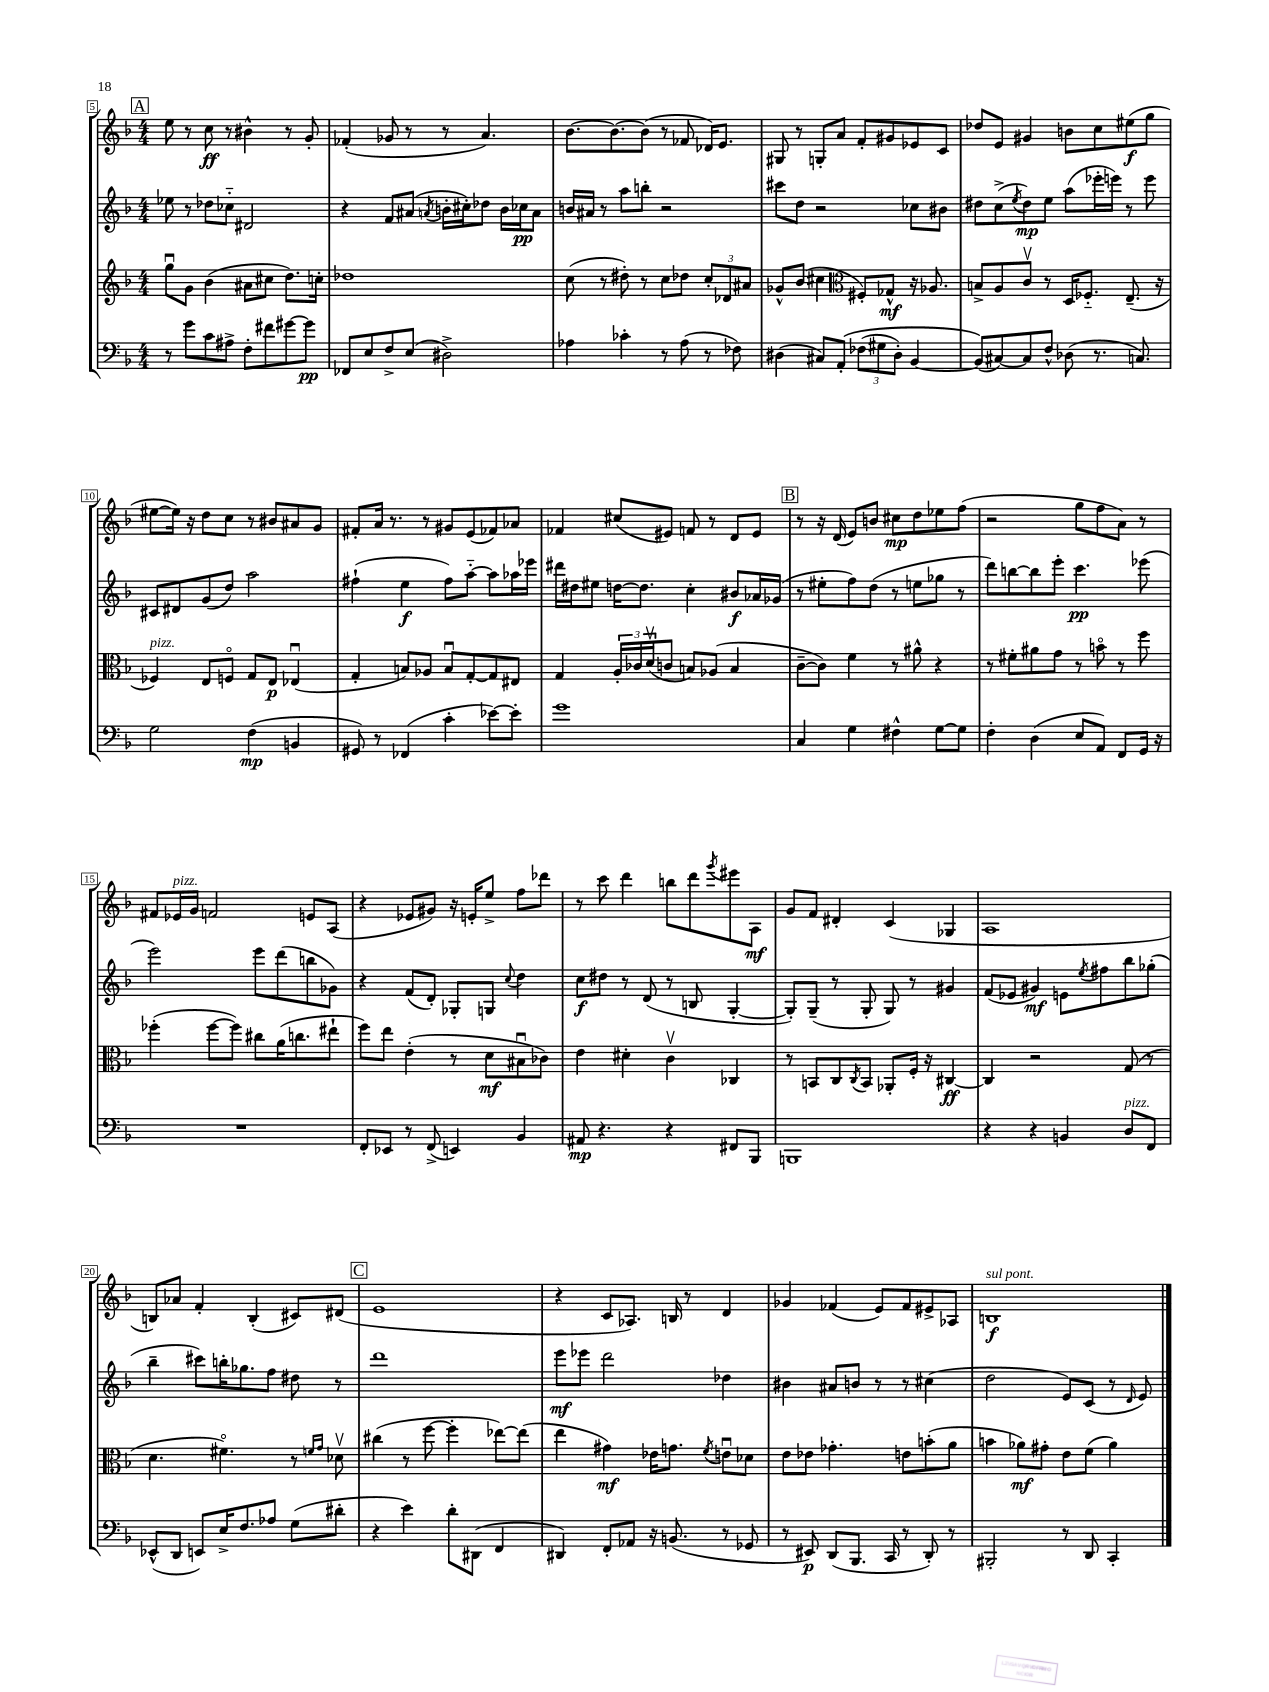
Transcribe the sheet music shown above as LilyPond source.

<<
\new StaffGroup <<
\new Staff = "s0" {
    \clef treble \key f \major \numericTimeSignature \time 4/4
    \mark \markup { \box "A" } e''8 r8 c''8\ff r8 bis'4-^ r8 g'8-. |
    fes'4-.( ges'8 r8 r8 a'4.) |
    bes'8.~ bes'8.~ bes'8( r8 fes'8 des'16) e'8. |
    gis8 r8 g8-. a'8 f'8-. gis'8 ees'8 c'8 |
    des''8 e'8 gis'4 b'8 c''8 eis''8\f( g''8 |
    eis''8~ eis''16) r16 d''8 c''8 r8 bis'8 ais'8 g'8 |
    fis'8-. a'16 r8. r8 gis'8 e'8( fes'8) aes'8 |
    fes'4 cis''8( eis'8) f'8 r8 d'8 eis'8 |
    \mark \markup { \box "B" } r8 r16 d'16( e'8) b'8 cis''8\mp d''8 ees''8 f''8( |
    r2 g''8 f''8 a'8) r8 |
    fis'8 ees'16^\markup { \italic "pizz." } g'16 f'2 e'8 a8( |
    r4 ees'8 gis'8) r16 e'16-. e''8-> f''8 des'''8 |
    r8 c'''8 d'''4 b''8 d'''8 \acciaccatura { g'''8 } eis'''8 a8\mf |
    g'8 f'8 dis'4-. c'4( ges4 |
    a1 |
    b8) aes'8 f'4-. b4-.( cis'8) dis'8( |
    \mark \markup { \box "C" } e'1 |
    r4 c'8 aes8.) b16 r8 d'4 |
    ges'4 fes'4( e'8) fes'8 eis'8-> aes8 |
    b1\f^\markup { \italic "sul pont." } \bar "|." |
}
\new Staff = "s1" {
    \clef treble \key f \major \numericTimeSignature \time 4/4
    \mark \markup { \box "A" } ees''8 r8 des''8 ces''8-_ dis'2 |
    r4 f'8 ais'8( \acciaccatura { a'8 } b'16-. cis''16-.) des''8 b'16 ces''16\pp a'8 |
    b'16 ais'16 r8 a''8 b''8-. r2 |
    cis'''8 d''8 r2 ces''8 bis'8 |
    dis''8 c''8->( \acciaccatura { e''8 } dis''8\mp) e''8 a''8( ees'''16-. e'''16) r8 e'''8 |
    cis'8 dis'8 g'8( d''8) a''2 |
    fis''4-!( e''4\f fis''8) a''8~-_ a''8 aes''16 ees'''16 |
    dis'''16 dis''16 eis''8 d''16~ d''8. c''4-. bis'8\f aes'16 ges'16( |
    \mark \markup { \box "B" } r8 eis''8-. f''8) d''8( r8 e''8 ges''8 r8 |
    d'''8) b''8~ b''8 e'''8-. c'''4.\pp ees'''8( |
    e'''2) e'''8 d'''8( b''8 ges'8) |
    r4 f'8( d'8-.) ges8-. g8 \appoggiatura { c''8 } d''4 |
    c''8\f dis''8 r8 d'8( r8 b8 g4~-. |
    g8-.) g8--( r8 g8-. g8) r8 gis'4 |
    f'8( ees'8 gis'4\mf) e'8 \acciaccatura { e''8 } fis''8 bes''8 ges''8-.( |
    bes''4-- cis'''8) b''16-. ges''8. f''8 dis''8 r8 |
    \mark \markup { \box "C" } d'''1 |
    e'''8\mf ees'''8 d'''2 des''4 |
    bis'4 ais'8 b'8 r8 r8 cis''4( |
    d''2 e'8) c'8( r8 \grace { d'16 } e'8) \bar "|." |
}
\new Staff = "s2" {
    \clef treble \key f \major \numericTimeSignature \time 4/4
    \mark \markup { \box "A" } g''8\downbow g'8 bes'4( ais'8 cis''8 d''8.) c''16-. |
    des''1 |
    c''8( r8 dis''8-.) r8 c''8 des''8 \tuplet 3/2 { c''8-. des'8 ais'8 } |
    ges'8-^ bes'8( cis''4 \clef alto fis8-.) ges8-^\mf r16 aes8. |
    b8-> a8 c'8\upbow r8 d16 fes8.-_ e8.--( r16 |
    fes4^\markup { \italic "pizz." }) e8 f8\flageolet g8 e8\p ees4\downbow( |
    g4-. b8) aes8 b8\downbow g8~-. g8 eis8 |
    g4 \tuplet 3/2 { a16-. ces'16 d'16\upbow( } c'8 b8) aes8( b4 |
    \mark \markup { \box "B" } c'8~-- c'8) f'4 r8 ais'8-^ r4 |
    r8 fis'8-. ais'8 g'8 r8 b'8\flageolet r8 f''8 |
    fes''4-.( fes''8~ fes''8) cis''8 a'16( c''8. eis''8-! |
    f''8) e''8 e'4-.( r8 d'8\mf bis8\downbow ces'8) |
    e'4 dis'4-. c'4\upbow ces4 |
    r8 b,8 c8 \acciaccatura { c8 } b,8 aes,8-. f16-. r16 cis4~\ff |
    cis4 r2 g8( r8 |
    d'4. fis'4.\flageolet) r8 \grace { f'16 g'16 } des'8\upbow |
    \mark \markup { \box "C" } cis''4( r8 f''8~ f''4-. ees''8~) ees''8( |
    e''4 gis'4\mf) ees'16 g'8. \acciaccatura { f'8 } e'8\downbow des'8 |
    e'8 ees'8 ges'4.-. e'8 b'8-.( a'8 |
    b'4 aes'8\mf) gis'8-. e'8 f'8( aes'4) \bar "|." |
}
\new Staff = "s3" {
    \clef bass \key f \major \numericTimeSignature \time 4/4
    \mark \markup { \box "A" } r8 g'8 c'8 ais8-> f8-. fis'8 gis'8~ gis'8\pp |
    fes,8 e8 f8-> e8( dis2->) |
    aes4 ces'4-. r8 aes8( r8 fes8) |
    dis4( cis8) a,8-.\( \tuplet 3/2 { fes8( gis8 dis8-.) } bes,4~ |
    bes,8(\) cis8~) cis8 f8-^ des8( r8. c8.) |
    g2 f4\mp( b,4 |
    gis,8) r8 fes,4( c'4-. ees'8~) ees'8-. |
    g'1 |
    \mark \markup { \box "B" } c4 g4 fis4-^ g8~ g8 |
    f4-. d4( e8 a,8) f,8 g,16 r16 |
    R1 |
    f,8-. ees,8 r8 f,8->( e,4) bes,4 |
    ais,8\mp r4. r4 fis,8 bes,,8 |
    b,,1 |
    r4 r4 b,4 d8^\markup { \italic "pizz." } f,8 |
    ees,8-^( d,8 e,8) e16-> f8. aes8 g8( dis'8-. |
    \mark \markup { \box "C" } r4 e'4) d'8-. dis,8( f,4 |
    dis,4) f,8-. aes,8 r16 b,8.( r8 ges,8 |
    r8 eis,8\p) d,8( bes,,8. c,16 r8 d,8-.) r8 |
    bis,,2-. r8 d,8 c,4-. \bar "|." |
}
>>
>>
\layout { \context { \Score currentBarNumber = #5 \override BarNumber.stencil = #(make-stencil-boxer 0.1 0.3 ly:text-interface::print) } }
